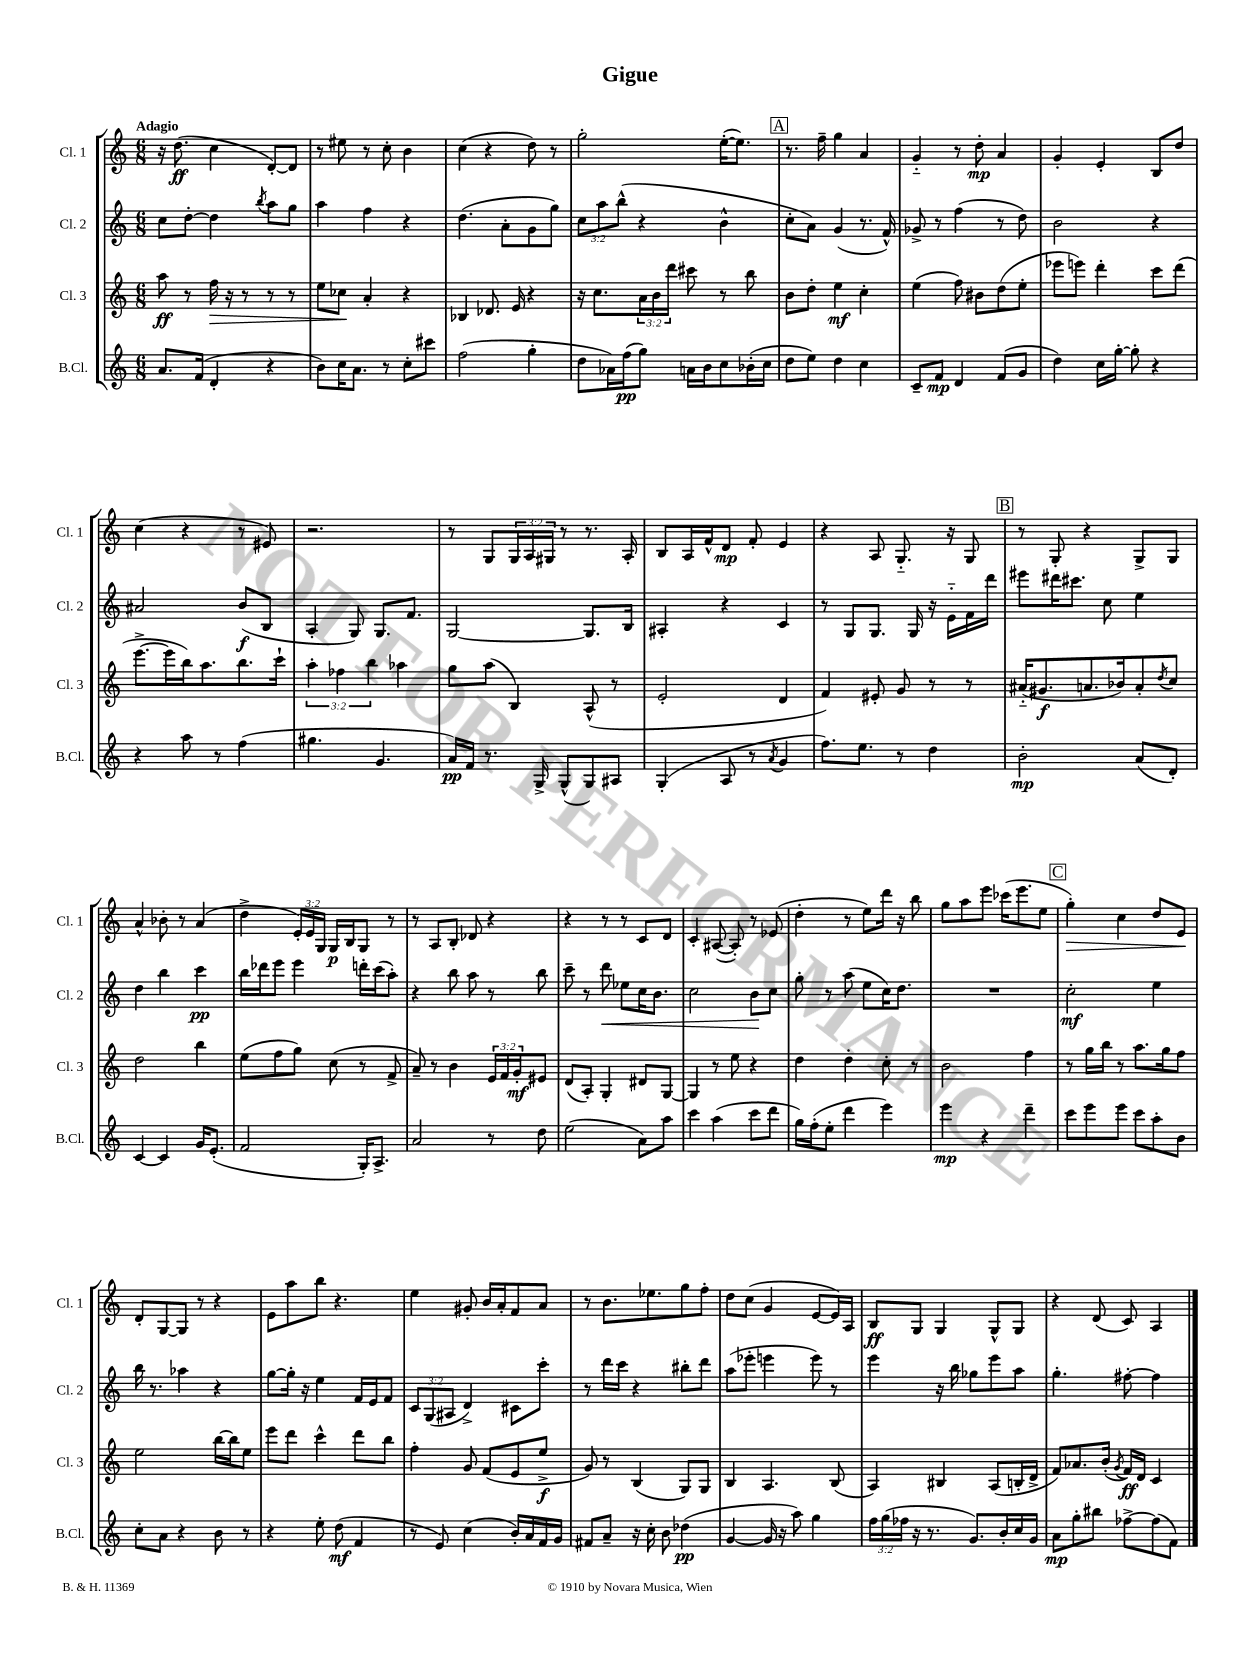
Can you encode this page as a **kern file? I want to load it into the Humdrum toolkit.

**kern	**kern	**kern	**kern
*staff4	*staff3	*staff2	*staff1
*clefG2	*clefG2	*clefG2	*clefG2
*k[]	*k[]	*k[]	*k[]
*M6/8	*M6/8	*M6/8	*M6/8
8.a/L	8aa\	8cc\L	16r
.	.	.	(8.dd\
.	8r	[8dd'\J	.
(16f/Jk	.	.	.
4d'/	16ff\	4dd\]	4cc\
.	16r	.	.
.	8r	.	.
.	.	8qbb/	.
4r	8r	8aa\L	[8d'/L)
.	8r	8gg\J	8d/]J
=	=	=	=
8b\L)	8ee\L	4aa\	8r
16cc\K	8cc-\J	.	8ee#\
8.a\J	.	.	.
.	4a'/	4ff\	8r
8r	.	.	8cc'\
8cc'\L	4r	4r	4b\
8ccc#\J	.	.	.
=	=	=	=
(2ff\	4B-/	(4.dd\	(4cc\
.	8.d-/	.	4r
.	.	8a'\L	.
.	16e/	.	.
4gg'\	4r	8g\	8dd\)
.	.	8gg\J)	8r
=	=	=	=
8dd\L	16r	12cc\L	2gg'\
.	8.cc\L	.	.
.	.	12aa\	.
16a-\L)	.	.	.
.	.	(12bb^^\J	.
(16ff\J	.	.	.
8gg\J)	24a\L	4r	.
.	24b\	.	.
.	24ddd\JJ	.	.
16a\LL	8ccc#\	.	.
16b\J	.	.	.
8cc\	8r	4b^^\	([16ee'\LK
.	.	.	8.ee\]J)
(16b-'\L	8bb\	.	.
16cc\JJ	.	.	.
=	=	=	=
8dd\L	8b\L	8cc'\L	8.r
8ee\J)	8dd'\J	8a\J)	.
.	.	.	16ff~\
4dd\	4ee\	(4g/	4gg\
4cc\	4cc'\	8.r	4a/
.	.	16f^^/)	.
=	=	=	=
8c~/L	(4ee\	8g-^/	4g'~/
8f/J	.	8r	.
4d/	8ff\)	(4ff\	8r
.	8b#\L	.	8dd'\
(8f/L	(8dd\	8r	4a/
8g/J	8ee'\J	8dd\)	.
=	=	=	=
4dd\)	8eee-\L	2b\	4g'/
.	8eee\J)	.	.
16cc\LL	4ddd'\	.	4e'/
[16gg'\JJ	.	.	.
8gg'\]	.	.	.
4r	8ccc\L	4r	8B/L
.	(8ddd\J	.	8dd/J
=	=	=	=
4r	[8.eee^\L	2a#/	(4cc\
.	16eee\]L	.	.
8aa\	16bb\J)	.	4r
.	8.aa\	.	.
8r	.	.	.
(4ff\	8.bb\	(8b/L	8r
.	.	8B/J	8e#/)
.	16ccc`\Jk	.	.
=	=	=	=
4.gg#\	6aa'\	4A'/	2.r
.	6ff-\	.	.
.	.	8G/)	.
.	6bb\	.	.
4.g/	.	8.G/L	.
.	4aa-\	.	.
.	.	8.f/J	.
=	=	=	=
16a/LL)	8gg\L	[2G/	8r
16f/JJ	.	.	.
8.r	(8aa\J	.	8G/L
.	4B/)	.	24G/L
.	.	.	24A/
16G^/	.	.	.
.	.	.	24G#/JJ
(8G^^/L	.	.	8r
8G/)	(8A^^/	8.G/]L	8.r
8A#/J	8r	.	.
.	.	16B/Jk	16A'/
=	=	=	=
(4G'/	2e'/	4A#'/	8B/L
.	.	.	16A/L
.	.	.	16f^^/J
8A/	.	4r	8d/J
8r	.	.	8f'/
8qa/	.	.	.
4g/	4d/	4c/	4e/
=	=	=	=
8.ff\L)	4f/)	8r	4r
.	.	8G/L	.
8.ee\J	.	.	.
.	8e#'/	8.G/J	8A/
8r	8g/	.	8.G'~/
.	.	16G/	.
4dd\	8r	16r	.
.	.	16e'~\LL	16r
.	8r	16f\	8G/
.	.	16ddd\JJ	.
=	=	=	=
2b'\	(16a#'~/LK	8eee#\L	8r
.	8.g#/	.	.
.	.	16ddd#\K	8G'/
.	.	8.ccc#\J	.
.	8.a/	.	4r
.	.	8cc\	.
.	16b-/k)	.	.
(8a/L	8a'/	4ee\	8G^/L
.	8qdd/	.	.
8d'/J)	8cc/J	.	8G/J
=	=	=	=
[4c/	2dd\	4dd\	4a^^/
4c/]	.	4bb\	8b-'\
.	.	.	8r
16g/LK	4bb\	4ccc\	(4a/
(8.e'/J	.	.	.
=	=	=	=
2f/	(8ee\L	16bb\LL	4dd^\
.	.	16ddd-\J	.
.	8ff\	8eee\J	.
.	8gg\J)	4eee\	24e'/LL)
.	.	.	24e/
.	.	.	24G/JJ
.	(8cc\	.	16G/LL
.	.	.	16B/J
16G'/LK)	8r	16ddd'\LL	8G/J
8.A^/J	.	(16ccc\J	.
.	8f^/	8aa'\J)	8r
=	=	=	=
2a/	8a~/)	4r	8r
.	8r	.	8A/L
.	4b\	8bb\	8B'/J
.	.	8aa\	8d-/
8r	24e/LL	8r	4r
.	24f/	.	.
.	24g'/J	.	.
8dd\	8e#/J	8bb\	.
=	=	=	=
(2ee\	(8d/L	8ccc~\	4r
.	8A'/J)	8r	.
.	4G'/	8ddd\	8r
.	.	8ee-\L	8r
8a\L)	8d#/L	16cc\K	8c/L
.	.	8.b\J	.
8aa\J	[8G/J	.	8d/J
=	=	=	=
4ccc\	4G/]	2cc\	4c'/
(4aa\	8r	.	([8A#/
.	8ee\	.	8A#'/])
8ccc\L	4r	8b\L	8r
8ddd\J	.	8cc\J	(8e-/
=	=	=	=
16gg\LL)	4dd\	8gg'\	4dd'\
(16ff'\J	.	.	.
8ee'\J	.	8r	.
4ddd\	4dd'\	(8aa\	8r
.	.	8ee\L	8ee\L)
4eee\)	8cc'\	16cc\K)	16ddd\Jk
.	.	8.dd\J	16r
.	8r	.	8bb\
=	=	=	=
4eee\	2b\	2.r	8gg\L
.	.	.	8aa\
4r	.	.	8eee\J
.	.	.	(16ccc-\LK
.	.	.	8.eee\
4ddd~\	4ff\	.	.
.	.	.	8ee\J
=	=	=	=
8ccc\L	8r	2cc'\	4gg'\)
8eee\	16gg\LL	.	.
.	16bb\JJ	.	.
8eee\J	8r	.	4cc\
8ccc\L	8.aa\L	.	.
8aa'\	.	4ee\	8dd/L
.	16gg\k	.	.
8b\J	8ff\J	.	8e/J
=	=	=	=
8cc'\L	2ee\	16bb\	8d'/L
.	.	8.r	.
8a\J	.	.	[8G/
4r	.	4aa-\	8G/]J
.	.	.	8r
8b\	[16bb\LL	4r	4r
.	16bb\]J	.	.
8r	8ee\J	.	.
=	=	=	=
4r	8eee\L	[8gg\L	8e\L
.	8ddd\J	16gg'\]Jk	8aa\
.	.	16r	.
8ee'\	4ccc^^\	4ee\	8bb\J
(8dd\	.	.	4.r
4f/	8ddd\L	16f/LL	.
.	.	16e/J	.
.	8bb\J	8f/J	.
=	=	=	=
8r	4ff'\	12c/L	4ee\
.	.	(12G/	.
8e/)	.	.	.
.	.	12A#/J	.
(4cc\	8g/	4d^/)	8g#'/
.	(8f/L	.	16b/LL
.	.	.	16a'/J
16b'/LL)	8e/	8c#\L	8f/
16a/	.	.	.
16f/	8ee^/J	8ccc'\J	8a/J
16g/JJ	.	.	.
=	=	=	=
8f#/L	8g/)	8r	8r
8a~/J	8r	16ddd\LL	8.b\L
.	.	16ccc\JJ	.
16r	(4B/	4r	.
16cc'\	.	.	8.ee-\
8b\	.	.	.
(4dd-\	8G/L)	8bb#'\L	8gg\
.	8G/J	8ddd\J	8ff'\J
=	=	=	=
[4g/	4B/	(8aa\L	8dd\L
.	.	8eee-'\J	(8cc\J
16g/]	4.A/	4eee\	4g/
16r	.	.	.
8aa\)	.	.	.
4gg\	.	8eee\)	[8e/L
.	(8B/	8r	16e/]L)
.	.	.	16A/JJ
=	=	=	=
24ff\LL	4A/)	4eee\	8B/L
(24gg\	.	.	.
24ff-\JJ	.	.	.
16r	.	.	8G/J
8.r	.	.	.
.	4B#/	16r	4G/
.	.	16bb\	.
8.g/L)	.	8gg-\L	.
.	(8A/L	8eee\	8G^^/L
16b'/L	.	.	.
16cc/	16B'/L	8aa\J	8G/J
16g/JJ	16d^/JJ	.	.
=	=	=	=
8a\L	8f/L)	4.gg'\	4r
8gg'\	8.a-/	.	.
8bb#\J	.	.	(8d/
.	(16b'/Jk	.	.
.	8qg/	.	.
[8ff-^\L	16f/LL)	[8ff#'\	8c/)
.	16d/JJ	.	.
(8ff-\]	4c/	4ff#\]	4A/
8f\J)	.	.	.
==	==	==	==
*-	*-	*-	*-
